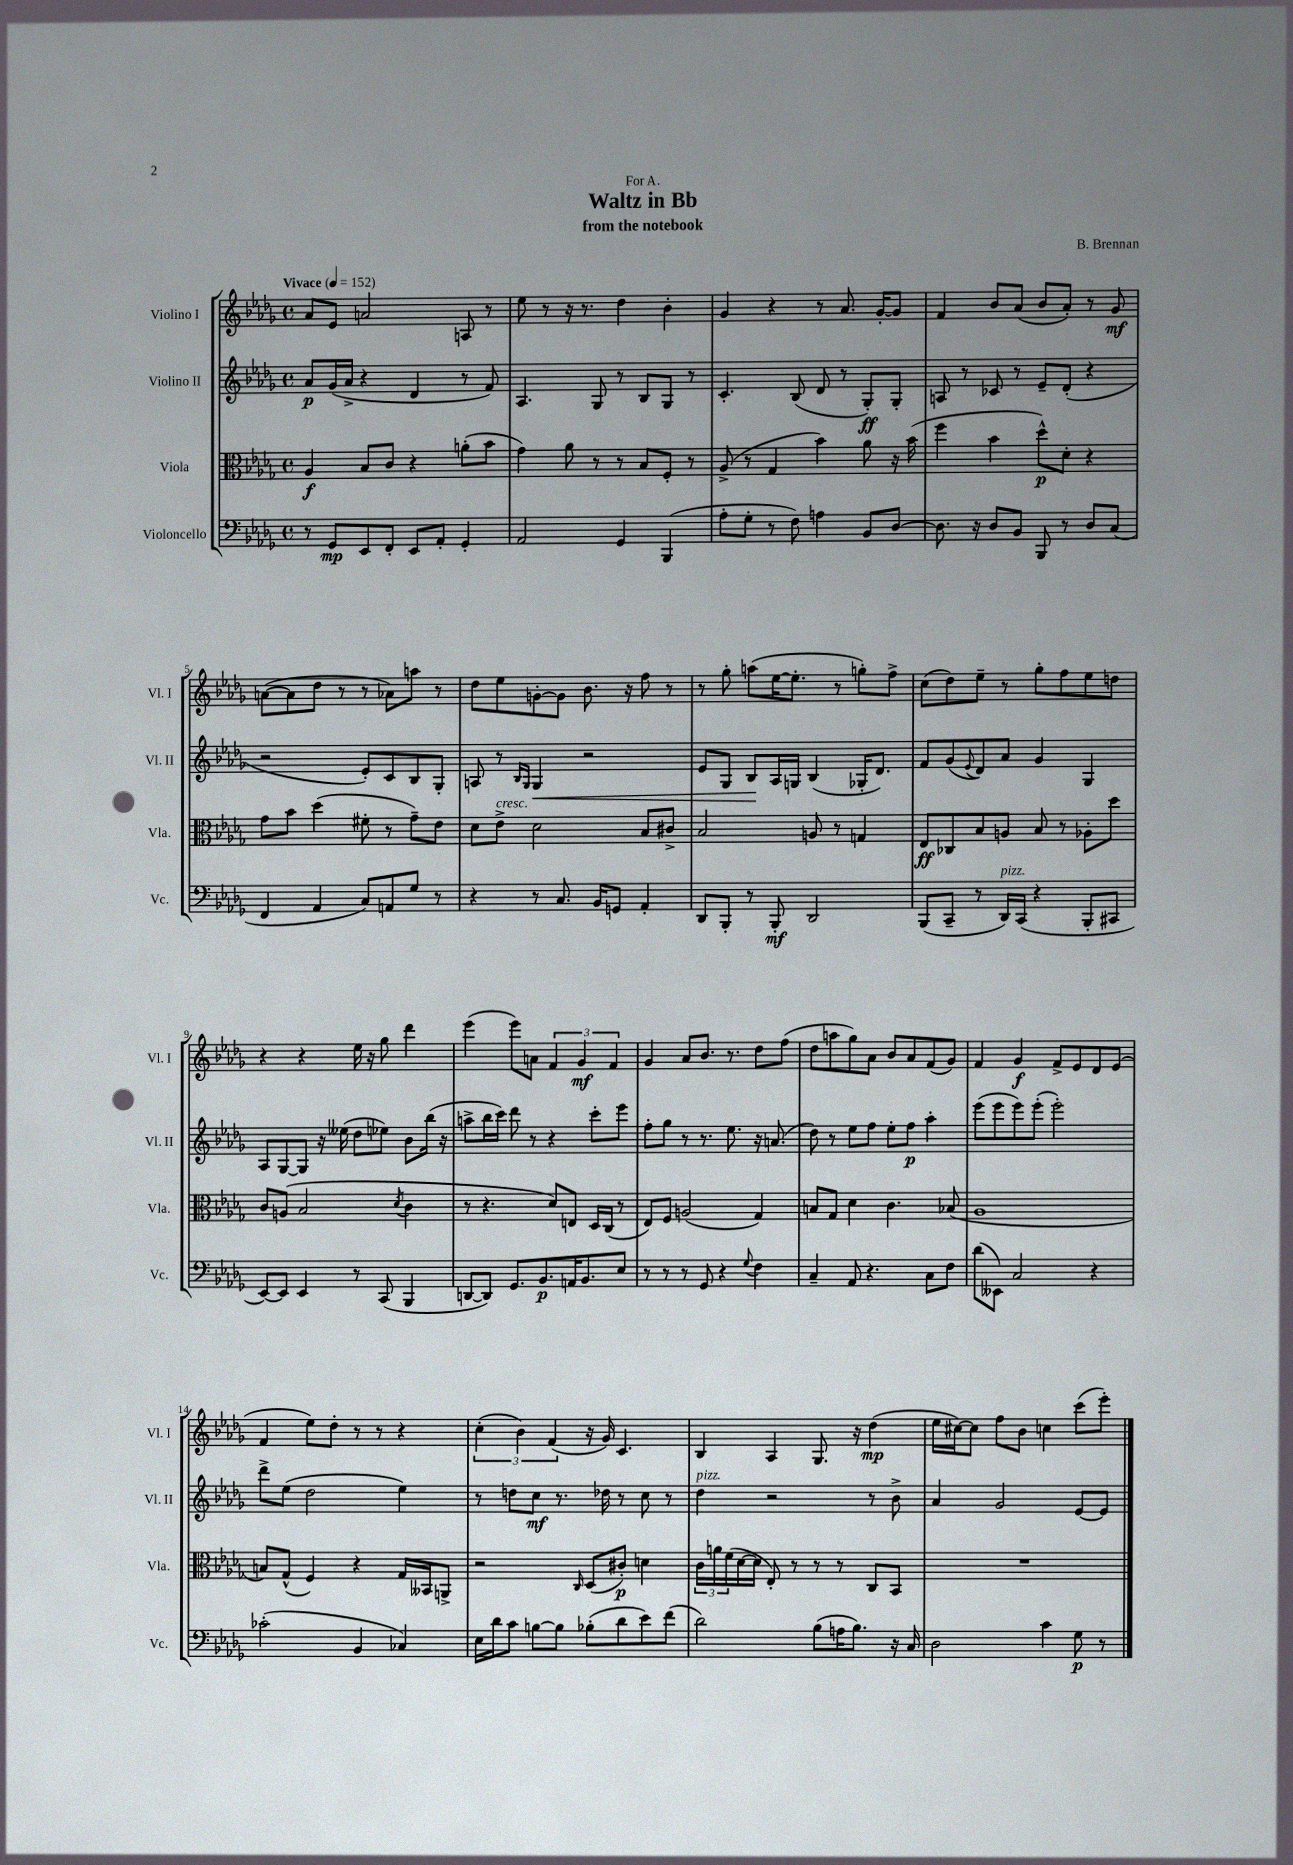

**kern	**dynam	**kern	**dynam	**kern	**dynam	**kern	**dynam
*part4	*part4	*part3	*part3	*part2	*part2	*part1	*part1
*staff4	*staff4	*staff3	*staff3	*staff2	*staff2	*staff1	*staff1
*I"Violoncello	*	*I"Viola	*	*I"Violino II	*	*I"Violino I	*
*I'Vc.	*	*I'Vla.	*	*I'Vl. II	*	*I'Vl. I	*
*clefF4	*	*clefC3	*	*clefG2	*	*clefG2	*
*k[b-e-a-d-g-]	*	*k[b-e-a-d-g-]	*	*k[b-e-a-d-g-]	*	*k[b-e-a-d-g-]	*
*M4/4	*	*M4/4	*	*M4/4	*	*M4/4	*
*met(c)	*	*met(c)	*	*met(c)	*	*met(c)	*
*MM152	*	*MM152	*	*MM152	*	*MM152	*
=1	=1	=1	=1	=1	=1	=1	=1
!	!	!	!	!	!	!LO:TX:a:B:t=Vivace	!
8r	.	4A-/	f	8a-/L	p	8a-/L	.
8GG-/L	mp	.	.	(16g-/L	.	8e-/J	.
.	.	.	.	16a-^/JJ	.	.	.
8EE-/	.	8B-/L	.	4r	.	2an/	.
8FF'/J	.	8c/J	.	.	.	.	.
8EE-/L	.	4r	.	4d-/	.	.	.
8AA-'/J	.	.	.	.	.	.	.
4GG-'/	.	(8an'\L	.	8r	.	8An/	.
.	.	8b-\J	.	8f/)	.	8r	.
=2	=2	=2	=2	=2	=2	=2	=2
2AA-/	.	4g-\)	.	4.A-/	.	8ee-\	.
.	.	.	.	.	.	8r	.
.	.	8a-\	.	.	.	16r	.
.	.	.	.	.	.	8.r	.
.	.	8r	.	8G-/	.	.	.
4GG-/	.	8r	.	8r	.	4dd-\	.
.	.	8B-/L	.	8B-/L	.	.	.
(4BBB-/	.	8F'/J	.	8G-/J	.	4b-'\	.
.	.	8r	.	8r	.	.	.
=3	=3	=3	=3	=3	=3	=3	=3
8A-'\L	.	(8A-^/	.	4.c'/	.	4g-/	.
8G-'\J	.	8r	.	.	.	.	.
8r	.	4G-/	.	.	.	4r	.
8F\)	.	.	.	(8B-/	.	.	.
4An\	.	4b-\)	.	8d-/	.	8r	.
.	.	.	.	8r	.	8.a-/	.
8BB-/L	.	8a-\	.	8G-'/L)	ff	.	.
.	.	.	.	.	.	[16g-'/KL	.
[8D-/J	.	16r	.	8G-'/J	.	8g-/J]	.
.	.	(16b-\	.	.	.	.	.
=4	=4	=4	=4	=4	=4	=4	=4
8.D-\]	.	4ff\	.	8An/	.	4f/	.
.	.	.	.	8r	.	.	.
16r	.	.	.	.	.	.	.
8D-/L	.	4b-\	.	8c-X/	.	8b-/L	.
8BB-/J	.	.	.	8r	.	(8a-/J	.
8BBB-/	.	8dd-^^\L)	p	8e-~/L	.	8b-/L	.
8r	.	8d-'\J	.	(8d-'/J	.	8a-'/J)	.
8D-/L	.	4r	.	4r	.	8r	.
(8C/J	.	.	.	.	.	8g-/	mf
!!LO:LB:g=z
=5	=5	=5	=5	=5	=5	=5	=5
4FF/	.	8g-\L	.	2r	.	([8an\L	.
.	.	8b-\J	.	.	.	8a\]	.
4AA-/	.	(4dd-\	.	.	.	8dd-\J	.
.	.	.	.	.	.	8r	.
8C/L)	.	8f#X'\	.	8e-'/L)	.	8r	.
8AAn/	.	8r	.	8c/	.	8a-X\L)	.
8G-/J	.	8g-~\L)	.	8B-/	.	8aan\J	.
8r	.	8e-\J	.	8G-'/J	.	8r	.
=6	=6	=6	=6	=6	=6	=6	=6
4r	.	8d-\L	.	8An/	.	8dd-\L	.
!	!	!LO:TX:a:i:t=cresc.	!	!	!	!	!
.	.	8e-^\J	.	8r	.	8ee-\	.
.	.	.	.	16qqB-/LL	.	.	.
.	.	.	.	16qqG-/JJ	.	.	.
!	!	!	!	!	!LO:HP:b	!	!
8r	.	2d-\	.	4G-/	<	[8gn'\	.
8.C/	.	.	.	.	.	8g\J]	.
.	.	.	.	2r	.	8.b-\	.
16BB-/KL	.	.	.	.	.	.	.
8GGn/J	.	.	.	.	.	.	.
.	.	.	.	.	.	16r	.
4AA-'/	.	8B-/L	.	.	.	8ff\	.
.	.	8c#X^/J	.	.	.	8r	.
=7	=7	=7	=7	=7	=7	=7	=7
8DD-/L	.	2B-/	.	8e-/L	.	8r	.
8BBB-'/J	.	.	.	8G-/J	.	8gg-'\	.
8r	.	.	.	8B-/L	.	(8aan\L	.
8BBB-'/	mf	.	.	16A-/L	[	[16ee-\K	.
.	.	.	.	16Gn/JJ	.	8.ee-'\J]	.
2DD-/	.	8An/	.	(4B-/	.	.	.
.	.	8r	.	.	.	8r	.
.	.	4Gn/	.	16G-X'/KL	.	8ggn'\L)	.
.	.	.	.	8.d-/J)	.	.	.
.	.	.	.	.	.	8ff^\J	.
=8	=8	=8	=8	=8	=8	=8	=8
(8BBB-/L	.	8E-/L	ff	8f/L	.	(8cc\L	.
8CC~/J	.	8C-X/	.	(8g-/	.	8dd-\)	.
.	.	.	.	8qqe-/	.	.	.
8r	.	8B-/	.	8d-/)	.	8ee-~\J	.
!LO:TX:a:i:t=pizz.	!	!	!	!	!	!	!
16DD-/LL)	.	8An/J	.	8a-/J	.	8r	.
(16CC/JJ	.	.	.	.	.	.	.
4r	.	8B-/	.	4g-/	.	8gg-'\L	.
.	.	8r	.	.	.	8ff\	.
8BBB-'/L	.	8A-X'\L	.	4G-/	.	8ee-\	.
8CC#X/J	.	8dd-\J	.	.	.	8ddn\J	.
!!LO:LB:g=z
=9	=9	=9	=9	=9	=9	=9	=9
[8EE-/L)	.	8c/L	.	8A-/L	.	4r	.
8EE-/J]	.	(8An/J	.	[8G-/	.	.	.
4EE-/	.	2B-/	.	8G-/J]	.	4r	.
.	.	.	.	16r	.	.	.
.	.	.	.	(16ee--X\	.	.	.
8r	.	.	.	8dd-\L	.	16ee-\	.
.	.	.	.	.	.	16r	.
(8CC/	.	.	.	8ee-X\J)	.	8gg-\	.
.	.	8qd-/	.	.	.	.	.
4BBB-/	.	4c\	.	8b-\L	.	4ddd-\	.
.	.	.	.	(16bb-\Jk	.	.	.
.	.	.	.	16r	.	.	.
=10	=10	=10	=10	=10	=10	=10	=10
[8DDn/L	.	8r	.	8aan^\L	.	(4eee-\	.
8DD/J])	.	4.r	.	16bb-\L	.	.	.
.	.	.	.	16ccc\JJ)	.	.	.
8.GG-/L	.	.	.	8ddd-\	.	8eee-\L)	.
.	.	.	.	8r	.	8an\J	.
8.BB-/	p	.	.	.	.	.	.
.	.	8d-/L)	.	4r	.	6f/	.
16AAn/K	.	8En/J	.	.	.	.	.
.	.	.	.	.	.	6g-/	mf
8.BB-/	.	.	.	.	.	.	.
.	.	16D-/LL	.	8ccc'\L	.	.	.
.	.	(16C/JJ	.	.	.	.	.
.	.	.	.	.	.	6f/	.
8E-/J	.	8r	.	8eee-\J	.	.	.
=11	=11	=11	=11	=11	=11	=11	=11
8r	.	8E-/L)	.	8ff'\L	.	4g-/	.
8r	.	8F/J	.	8gg-\J	.	.	.
8r	.	(2An/	.	8r	.	8a-/L	.
8GG-/	.	.	.	8.r	.	8.b-/J	.
4r	.	.	.	.	.	.	.
.	.	.	.	8.ee-\	.	8.r	.
8qqG-/	.	.	.	.	.	.	.
4F\	.	4G-/)	.	16r	.	8dd-\L	.
.	.	.	.	(8.an/	.	.	.
.	.	.	.	.	.	(8ff\J	.
=12	=12	=12	=12	=12	=12	=12	=12
4C~/	.	8Bn/L	.	8dd-\)	.	8dd-\L	.
.	.	8G-/J	.	8r	.	8aan\	.
8AA-/	.	4d-\	.	8ee-\L	.	8gg-\)	.
4.r	.	.	.	8ff\J	.	8a-\J	.
.	.	4.c\	.	8ee-'\L	.	8b-/L	.
.	.	.	.	8ff\J	p	8a-/	.
8C\L	.	.	.	4aa-'\	.	(8f/	.
8F\J	.	(8B-X/	.	.	.	8g-/J)	.
=13	=13	=13	=13	=13	=13	=13	=13
(8d-\L	.	1A-	.	(8eee-\L	.	4f/	.
8EE--X\J)	.	.	.	8eee-\	.	.	.
2C/	.	.	.	8eee-\)	.	4g-/	f
.	.	.	.	(8eee-'\J	.	.	.
.	.	.	.	2eee-'\)	.	8f^/L	.
.	.	.	.	.	.	8e-/	.
4r	.	.	.	.	.	8d-/	.
.	.	.	.	.	.	(8e-/J	.
!!LO:LB:g=z
=14	=14	=14	=14	=14	=14	=14	=14
(2c-X'\	.	8Bn/L)	.	8ddd-^\L	.	4f/	.
.	.	(8G-^^/J	.	(8ee-\J	.	.	.
.	.	4F/)	.	2dd-\	.	8ee-\L)	.
.	.	.	.	.	.	8dd-'\J	.
4BB-/	.	4r	.	.	.	8r	.
.	.	.	.	.	.	8r	.
4C-X/)	.	16G-/LL	.	4ee-\)	.	4r	.
.	.	16BB--X/J	.	.	.	.	.
.	.	8AAn^/J	.	.	.	.	.
=15	=15	=15	=15	=15	=15	=15	=15
16E-\LL	.	2r	.	8r	.	(6cc'\	.
16d-\J	.	.	.	.	.	.	.
8c\J	.	.	.	8ddn\L	.	.	.
.	.	.	.	.	.	6b-\)	.
[8Bn\L	.	.	.	8cc\J	mf	.	.
.	.	.	.	.	.	(6f/	.
8B\J]	.	.	.	8.r	.	.	.
.	.	16qqC/	.	.	.	.	.
(8B-X'\L	.	(8D-/L	.	.	.	16r	.
.	.	.	.	16dd-X\	.	16g-/)	.
8d-\	.	8c#X'/J)	p	8r	.	4.c/	.
8e-\)	.	4dn\	.	8cc\	.	.	.
(8f\J	.	.	.	8r	.	.	.
=16	=16	=16	=16	=16	=16	=16	=16
!	!	!	!	!LO:TX:a:i:t=pizz.	!	!	!
2d-\)	.	24c\LL	.	4dd-\	.	4B-/	.
.	.	24an\	.	.	.	.	.
.	.	(24f\	.	.	.	.	.
.	.	[16d-\	.	.	.	.	.
.	.	16d-\JJ]	.	.	.	.	.
.	.	8E-'/)	.	2r	.	4A-/	.
.	.	8r	.	.	.	.	.
(8B-\L	.	8r	.	.	.	8.G-/	.
16An\K	.	8r	.	.	.	.	.
8.B-\J)	.	.	.	.	.	16r	.
.	.	8C/L	.	8r	.	(4dd-\	mp
16r	.	8BB-/J	.	8b-^\	.	.	.
16C/	.	.	.	.	.	.	.
=17	=17	=17	=17	=17	=17	=17	=17
2D-\	.	1r	.	4a-/	.	16ee-\LL	.
.	.	.	.	.	.	[16cc#X\J)	.
.	.	.	.	.	.	8cc#\J]	.
.	.	.	.	2g-/	.	8ff\L	.
.	.	.	.	.	.	8b-\J	.
4c\	.	.	.	.	.	4ccn\	.
8G-\	p	.	.	[8e-/L	.	(8ccc\L	.
8r	.	.	.	8e-/J]	.	8eee-'\J)	.
==	==	==	==	==	==	==	==
*-	*-	*-	*-	*-	*-	*-	*-
